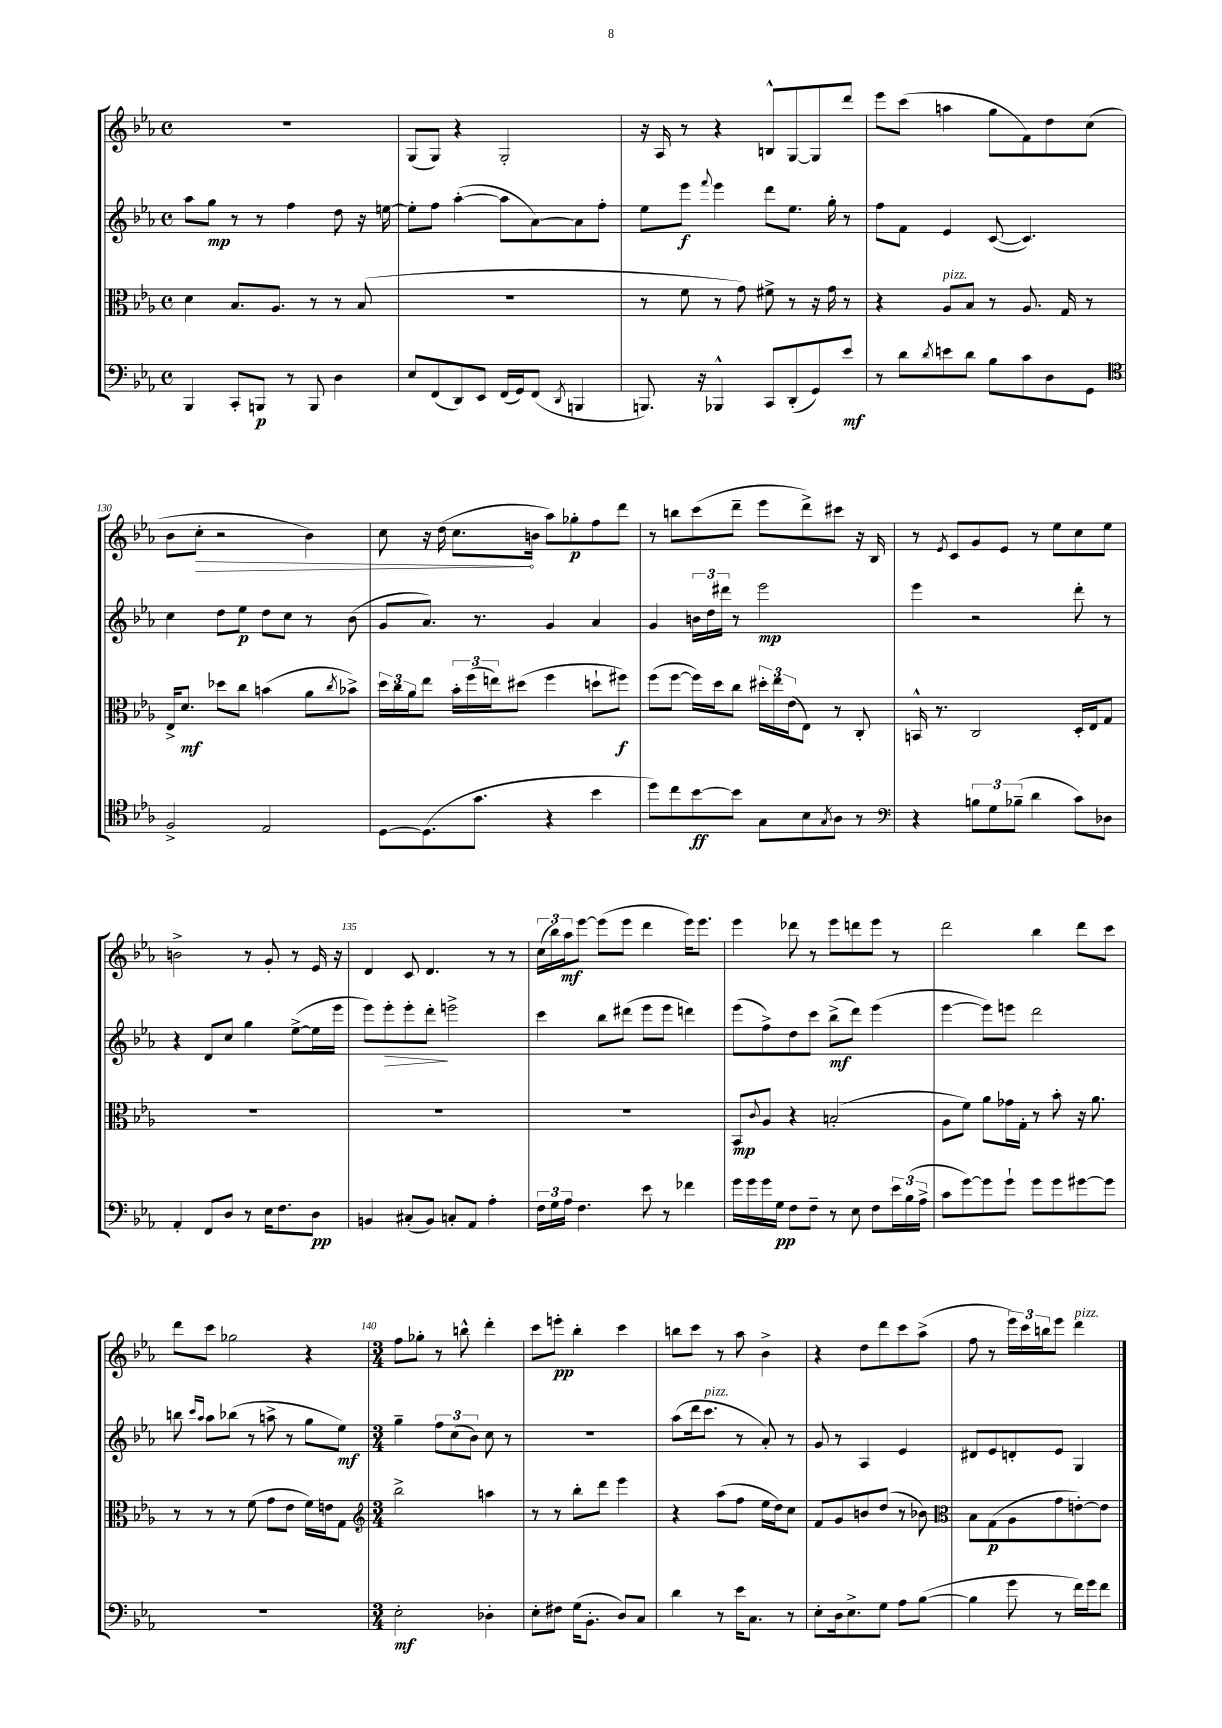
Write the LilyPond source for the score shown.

<<
\new StaffGroup <<
\new Staff = "s0" {
    \clef treble \key ees \major \defaultTimeSignature \time 4/4
    R1 |
    g8( g8) r4 g2-. |
    r16 aes16 r8 r4 b8-^ g8~ g8 d'''8 |
    ees'''8 c'''8( a''4 g''8 f'8) d''8 c''8( |
    bes'8 \once \override Hairpin.circled-tip = ##t c''8-.\> r2 bes'4) |
    c''8 r16 d''16( c''8.\! b'16 aes''8) ges''8-.\p f''8 d'''8 |
    r8 b''8 c'''8( d'''8-- ees'''8 d'''8->) cis'''8 r16 bes16 |
    r8 \acciaccatura { ees'8 } c'8 g'8 ees'8 r8 ees''8 c''8 ees''8 |
    b'2-> r8 g'8-. r8 ees'16 r16 |
    d'4 c'8 d'4. r8 r8 |
    \tuplet 3/2 { c''16( bes''16) aes''16\mf } ees'''8~ ees'''8( ees'''8 d'''4 ees'''16) ees'''8. |
    ees'''4 des'''8 r8 ees'''8 d'''8 ees'''8 r8 |
    d'''2 bes''4 d'''8 c'''8 |
    d'''8 c'''8 ges''2 r4 |
    \numericTimeSignature \time 3/4 f''8 ges''8-. r8 b''8-^ d'''4-. |
    c'''8 e'''8-.\pp bes''4-. c'''4 |
    b''8 c'''8 r8 aes''8 bes'4-> |
    r4 d''8 d'''8 c'''8 aes''8->( |
    f''8 r8 \tuplet 3/2 { ees'''16) c'''16 b''16 } ees'''8 d'''4^\markup { \italic "pizz." } \bar "|." |
}
\new Staff = "s1" {
    \clef treble \key ees \major \defaultTimeSignature \time 4/4
    aes''8 g''8\mp r8 r8 f''4 d''8 r16 e''16~ |
    e''8-. f''8 aes''4~-.( aes''8 aes'8~) aes'8 f''8-. |
    ees''8 ees'''8\f \appoggiatura { f'''8 } ees'''4 d'''8 ees''8. g''16-. r8 |
    f''8 f'8 ees'4 c'8~( c'4.) |
    c''4 d''8 ees''8\p d''8 c''8 r8 bes'8( |
    g'8 aes'8.) r8. g'4 aes'4 |
    g'4 \tuplet 3/2 { b'16 d''16 dis'''16 } r8 ees'''2\mp |
    ees'''4 r2 d'''8-. r8 |
    r4 d'8 c''8 g''4 ees''8~->( ees''16 ees'''16 |
    ees'''8) ees'''8-.\> ees'''8-. d'''8-.\! e'''2-> |
    c'''4 bes''8 dis'''8( ees'''8 ees'''8 d'''4) |
    ees'''8( f''8->) d''8 c'''8 bes''8->\mf( d'''8) ees'''4( |
    ees'''4~ ees'''8) e'''8 d'''2 |
    b''8 \grace { c'''16 aes''16 } aes''8 bes''8( r8 a''8-> r8 g''8 ees''8\mf) |
    \numericTimeSignature \time 3/4 g''4-- \tuplet 3/2 { f''8 c''8( bes'8) } c''8 r8 |
    R2. |
    aes''8( d'''16 c'''8.^\markup { \italic "pizz." } r8 aes'8-.) r8 |
    g'8 r8 aes4 ees'4 |
    dis'8 ees'8 d'8-. ees'8 g4 \bar "|." |
}
\new Staff = "s2" {
    \clef alto \key ees \major \defaultTimeSignature \time 4/4
    d'4 bes8. aes8. r8 r8 bes8( |
    R1 |
    r8 f'8 r8 g'8) fis'8-> r8 r16 g'16 r8 |
    r4 aes8^\markup { \italic "pizz." } bes8 r8 aes8. g16 r8 |
    ees16-> d'8.\mf des''8 c''8 b'4( aes'8 \acciaccatura { c''8 } bes'8->) |
    \tuplet 3/2 { d''16 c''16 aes'16 } ees''8 \tuplet 3/2 { bes'16-. f''16( e''16) } dis''8( f''4 d''8-! fis''8\f) |
    f''8( f''8~ f''16) d''16 c''8 \tuplet 3/2 { dis''16-. ees''16 ees'16( } ees8) r8 c8-. |
    b,16-^ r8. c2 d16-. ees16 g8 |
    R1 |
    R1 |
    R1 |
    bes,8\mp \appoggiatura { c'8 } aes8 r4 b2-.( |
    aes8 f'8) aes'8 ges'16 g16-. r8 bes'8-. r16 aes'8. |
    r8 r8 r8 f'8( g'8 ees'8 f'16) e'16 g8 |
    \numericTimeSignature \time 3/4 \clef treble bes''2-> a''4 |
    r8 r8 bes''8-. d'''8 ees'''4 |
    r4 aes''8( f''8 ees''16 d''16) c''8 |
    f'8 g'8 b'8 d''8( r8 bes'8) |
    \clef alto bes8 g8\p( aes8 g'8 e'8~-.) e'8 \bar "|." |
}
\new Staff = "s3" {
    \clef bass \key ees \major \defaultTimeSignature \time 4/4
    bes,,4 c,8-. b,,8\p r8 b,,8 d4 |
    ees8 f,8( d,8) ees,8 f,16( g,16) f,8( \acciaccatura { d,8 } b,,4 |
    b,,8.) r16 bes,,4-^ c,8 d,8-.( g,8) ees'8\mf |
    r8 d'8 \acciaccatura { d'8 } e'8 d'8 bes8 c'8 d8 g,8 |
    \clef tenor f2-> ees2 |
    d8~ d8.( g'8. r4 bes'4 |
    d''8) c''8 bes'8~\ff bes'8 g8 bes8 \acciaccatura { g8 } aes8 r8 |
    \clef bass r4 \tuplet 3/2 { b8 g8 bes8--( } d'4 c'8) des8 |
    aes,4-. f,8 d8 r8 ees16 f8. d8\pp |
    b,4 cis8-.( b,8) c8-. aes,8 aes4-. |
    \tuplet 3/2 { f16 g16 aes16 } f4. ees'8 r8 fes'4 |
    g'16 g'16 g'16 g16\pp f8 f8-- r8 ees8 f8 \tuplet 3/2 { ees'16 bes16( aes16-> } |
    c'8 g'8~) g'8 g'8-! g'8 g'8 gis'8~ gis'8 |
    R1 |
    \numericTimeSignature \time 3/4 ees2-.\mf des4-. |
    ees8-. fis8 g16( bes,8.-. d8) c8 |
    d'4 r8 ees'16 c8. r8 |
    ees8-. d16 ees8.-> g8 aes8 bes8~( |
    bes4 g'8 r8 f'16) g'16 f'8 \bar "|." |
}
>>
>>
\layout { \context { \Score currentBarNumber = #126 \override BarNumber.break-visibility = ##(#f #t #t) barNumberVisibility = #(every-nth-bar-number-visible 5) } }
